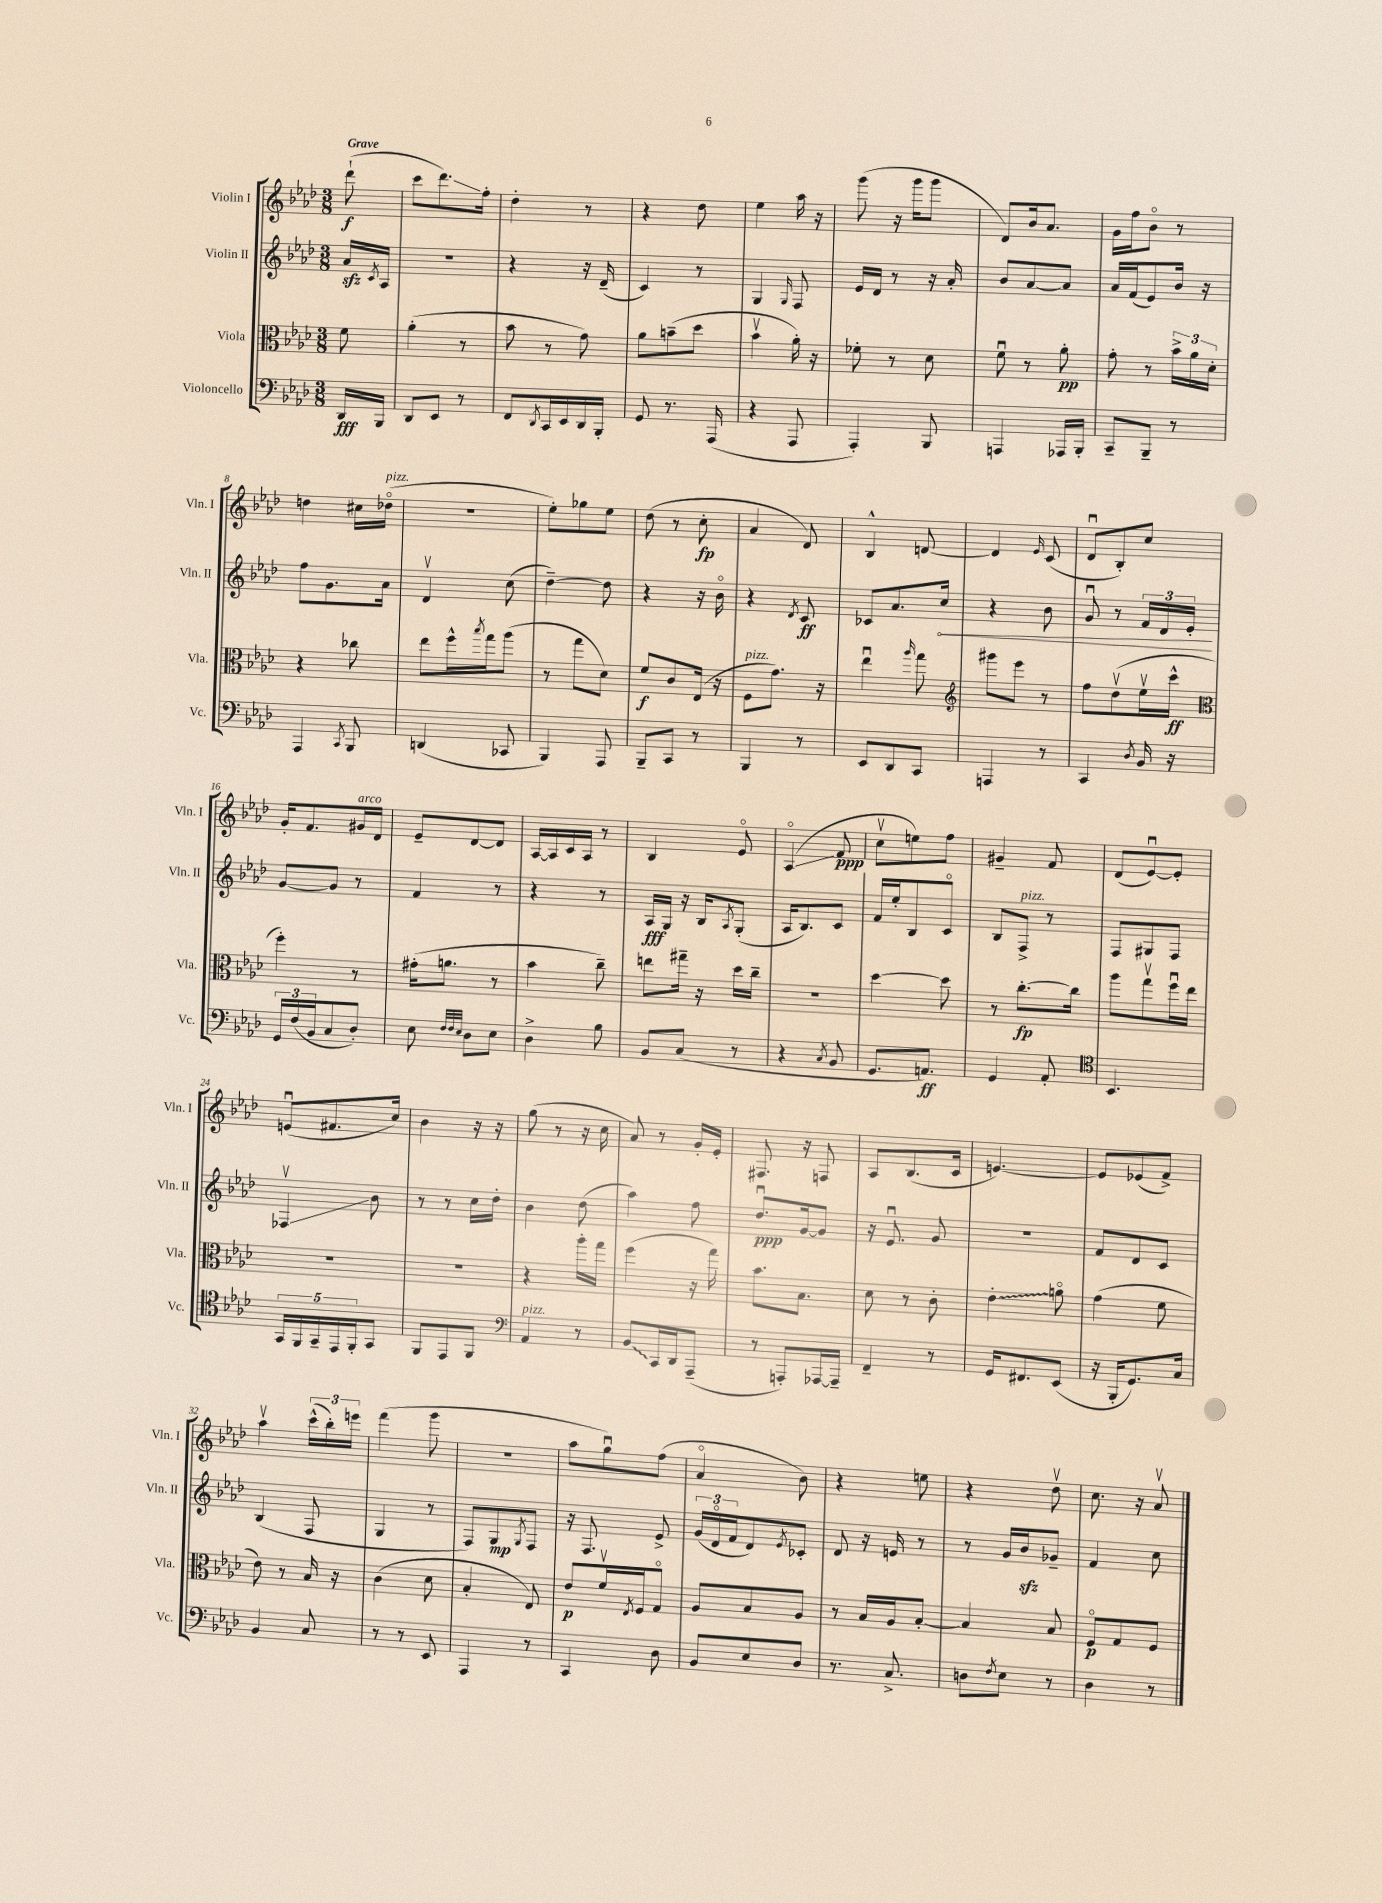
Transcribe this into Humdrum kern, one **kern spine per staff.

**kern	**kern	**kern	**kern
*staff4	*staff3	*staff2	*staff1
*clefF4	*clefC3	*clefG2	*clefG2
*k[b-e-a-d-]	*k[b-e-a-d-]	*k[b-e-a-d-]	*k[b-e-a-d-]
*M3/8	*M3/8	*M3/8	*M3/8
16DD-/LL	8f\	16a-/LL	(8ddd-`\
.	.	8qc/	.
16BBB-/JJ	.	16A-/JJ	.
=	=	=	=
8DD-/L	(4a-'\	4.r	8ccc\L
8EE-/J	.	.	8.ddd-\)
8r	8r	.	.
.	.	.	16ff'\Jk
=	=	=	=
8FF/L	8b-\	4r	4dd-'\
8qDD-/	.	.	.
16CC/L	8r	.	.
16EE-/	.	.	.
16DD-/	8g\)	16r	8r
16BBB-'/JJ	.	(16d-~/	.
=	=	=	=
8GG/	8a-\L	4c/)	4r
8.r	(8b~\	.	.
.	8dd-\J	8r	8dd-\
(16AAA-/	.	.	.
=	=	=	=
4r	4b-v\	4G/	4ee-\
.	.	16qqG/	.
8AAA-/	16a-'\)	8F/	16aa-\
.	16r	.	16r
=	=	=	=
4AAA-'/)	8f-'\	16e-/LL	(8ggg\
.	.	16d-/JJ	.
.	8r	8r	16r
.	.	.	16ggg\LK
8BBB-/	8d-\	16r	8ggg\J
.	.	16a-'/	.
=	=	=	=
4AAA/	8fu\	8b-/L	8d-/L)
.	8r	[8a-/	16b-/k
.	.	.	8.a-/J
16AAA-/LL	8a-'\	8a-/]J	.
16BBB-'/JJ	.	.	.
=	=	=	=
8CC~/L	8g'\	16a-/LL	16g\LL
.	.	(16f/J	16ff\J
8BBB-~/J	8r	8e-/)	8b-o\J
8r	24b-^\LL	16b-/Jk	8r
.	24a-\	.	.
.	.	16r	.
.	24d-'\JJ	.	.
=	=	=	=
4AAA-/	4r	8ff\L	4dd\
.	.	8.g\	.
8qCC/	.	.	.
8BBB-/	8cc-\	.	16cc#\LL
.	.	16a-\Jk	(16dd-o\JJ
=	=	=	=
(4DD/	8ee-\L	4d-v/	4.r
.	16ff^^\L	.	.
.	8qbb-/	.	.
.	16gg\J	.	.
8CC-/	(8aa-\J	(8cc\	.
=	=	=	=
4BBB-/)	8r	[4dd-~\)	8ee-'\L)
.	8gg\L	.	8gg-\
8AAA-/	8d-\J)	8dd-\]	8ee-\J
=	=	=	=
8BBB-~/L	8f/L	4r	(8dd-\
8CC/J	8c/	.	8r
8r	(16E-/Jk	16r	8cc'\
.	16r	16b-o\	.
=	=	=	=
4BBB-/	8F\L	4r	4a-/
.	8.g\J)	.	.
.	.	8qd-/	.
8r	.	8c/	8d-/)
.	16r	.	.
=	=	=	=
8EE-/L	4ee-u\	8c-/L	4B-^^/
8DD-/	.	8.a-/	.
.	16qqaa-/	.	.
8CC/J	8gg\	.	[8d/
.	.	16cc/Jk	.
=	=	=	=
*	*clefG2	*	*
4AAA/	8ggg#\L	4r	4d/]
.	8eee-\J	.	.
.	.	.	16qqe-/
8r	8r	8b-\	(8c/
=	=	=	=
4CC/	8ff\L	8gu/	8d-u/L
.	(8dd-v\	8r	8B-'/)
8qD-/	.	.	.
16BB-/	16ee-v\L	24f/LL	8cc/J
.	.	24d-/	.
16r	16ccc^^\JJ	.	.
.	.	24e-'/JJ	.
=	=	=	=
*	*clefC3	*	*
24GG/LL	4ff'\)	[8g/L	16g'/LK
(24F/	.	.	.
.	.	.	8.f/
24BB-/J	.	.	.
8C/	.	8g/]J	.
8D-'/J)	8r	8r	16g#/L
.	.	.	16d-/JJ
=	=	=	=
8E-\	(16g#'\LK	4f/	8e-~/L
.	8.a\J	.	.
32qqF/LLL	.	.	.
32qqF/	.	.	.
32qqE-/JJJ	.	.	.
8D-\L	.	.	[8d-/
8E-\J	8r	8r	8d-/]J
=	=	=	=
4D-^\	4b-\	4r	[16A-/LL
.	.	.	16A-/]
.	.	.	16c/
.	.	.	16A-/JJ
8B-\	8cc~\)	8r	8r
=	=	=	=
8BB-/L	8ee\L	16A-/LL	4B-/
.	.	16G/JJ	.
(8C/J	16gg#~\Jk	16r	.
.	16r	16B-/LK	.
.	.	8qA-/	.
8r	16dd-\LL	(8G'/J	8e-o/
.	16cc~\JJ	.	.
=	=	=	=
4r	4.r	16A-/LK	(4A-o/
.	.	8.B-/)	.
8qC/	.	.	.
8BB-/	.	8c/J	8f/
=	=	=	=
8.GG/L	[4dd-\	16f/LL	8ccv\L
.	.	16ee-'/J	.
.	.	8B-/	8ee\)
8.AA/J)	.	.	.
.	8dd-\]	8co/J	8ff\J
=	=	=	=
4GG/	8r	8B-/L	4g#~/
.	[8.cc'\L	8F^/J	.
8AA-'/	.	8r	8f/
.	16cc\]Jk	.	.
=	=	=	=
*clefC4	*	*	*
4.BB-/	8aa-\L	8F/L	(8d-/L
.	8ggv\	8G#/	[8e-u/)
.	16ffu\L	8F/J	8e-'/]J
.	16ee-\JJ	.	.
=	=	=	=
20GG/LL	4.r	4F-v/	(8eu/L
20FF/	.	.	.
20GG~/	.	.	.
.	.	.	8.f#/
20EE-/	.	.	.
20FF'/J	.	.	.
8GG/J	.	8b-\	.
.	.	.	16cc/Jk)
=	=	=	=
8FF/L	4.r	8r	4b-\
8EE-/	.	8r	.
8FF/J	.	16cc\LL	16r
.	.	16dd-'\JJ	16r
=	=	=	=
*clefF4	*	*	*
4AA-/	4r	4b-\	(8gg\
.	.	.	8r
8r	16aa-'\LL	(8dd-\	16r
.	16gg\JJ	.	16cc\
=	=	=	=
8BB-/L	(4ff\	4aa-\)	8a-/)
16CC/L	.	.	8r
16DD-/J	.	.	.
(8AAA-~/J	16r	8ff\	16g'/LL
.	16gg\)	.	16e-'/JJ
=	=	=	=
8r	8.b-\L	8.dd-u/L	8.F#/
8AAA'/L)	.	.	.
.	8.B-\J	[16g/k	16r
[16AAA-/L	.	8g/]J	8F/
16AAA-~/]JJ	.	.	.
=	=	=	=
4FF~/	8d-\	16r	8A-/L
.	.	8.e-u/	.
.	8r	.	(8.B-/
8r	8c'\	8g/	.
.	.	.	16c/Jk
=	=	=	=
16GG/LK	4e-'\	4.r	[4.e/)
8.FF#/	.	.	.
(8EE-/J	8ao\	.	.
=	=	=	=
16r	(4g\	8f/L	8e/]L
16BBB-'/LK	.	.	.
8.GG/)	.	8d-/	(8e-/
.	8f\	8c/J	8f^/J)
16C/Jk	.	.	.
=	=	=	=
4BB-/	8e-\)	(4B-/	4aa-v\
.	8r	.	.
8C/	16B-/	8F/	(24ccc^^\LL
.	.	.	24bb-'\)
.	16r	.	.
.	.	.	24eee\JJ
=	=	=	=
8r	(4c\	4G/	(4fff\
8r	.	.	.
8EE-/	8d-\	8r	8ggg\
=	=	=	=
4AAA-/	4B-'/	8F/L)	4.r
.	.	8G/	.
.	.	8qG/	.
8r	8E-/)	8F/J	.
=	=	=	=
4CC/	8e-/L	16r	8aa-\L
.	.	8.F/	.
.	16fv/L	.	8ggu\)
.	8qE-/	.	.
.	16F/J	.	.
8D-\	8Go/J	8e-^/	(8ff\J
=	=	=	=
8BB-/L	8A-/L	(24g/LL	4a-o/
.	.	24d-o/	.
.	.	24f/J	.
8E-/	8B-/	8d-/)	.
.	.	8qe-/	.
8D-/J	8A-/J	8c-'/J	8b-\)
=	=	=	=
8.r	8r	8d-/	4r
.	16B-/LL	16r	.
8.C^/	16A-/J	16e/	.
.	[8B-'/J	8r	8ee\
=	=	=	=
8D\L	4B-/]	8r	4r
8qF/	.	.	.
8E-\J	.	16g/LL	.
.	.	16b-/J	.
8r	8B-/	8g-~/J	8dd-v\
=	=	=	=
4D-\	8Fo/L	4f/	8.cc\
.	8G/	.	.
.	.	.	16r
8r	8F/J	8cc\	8a-v/
==	==	==	==
*-	*-	*-	*-
